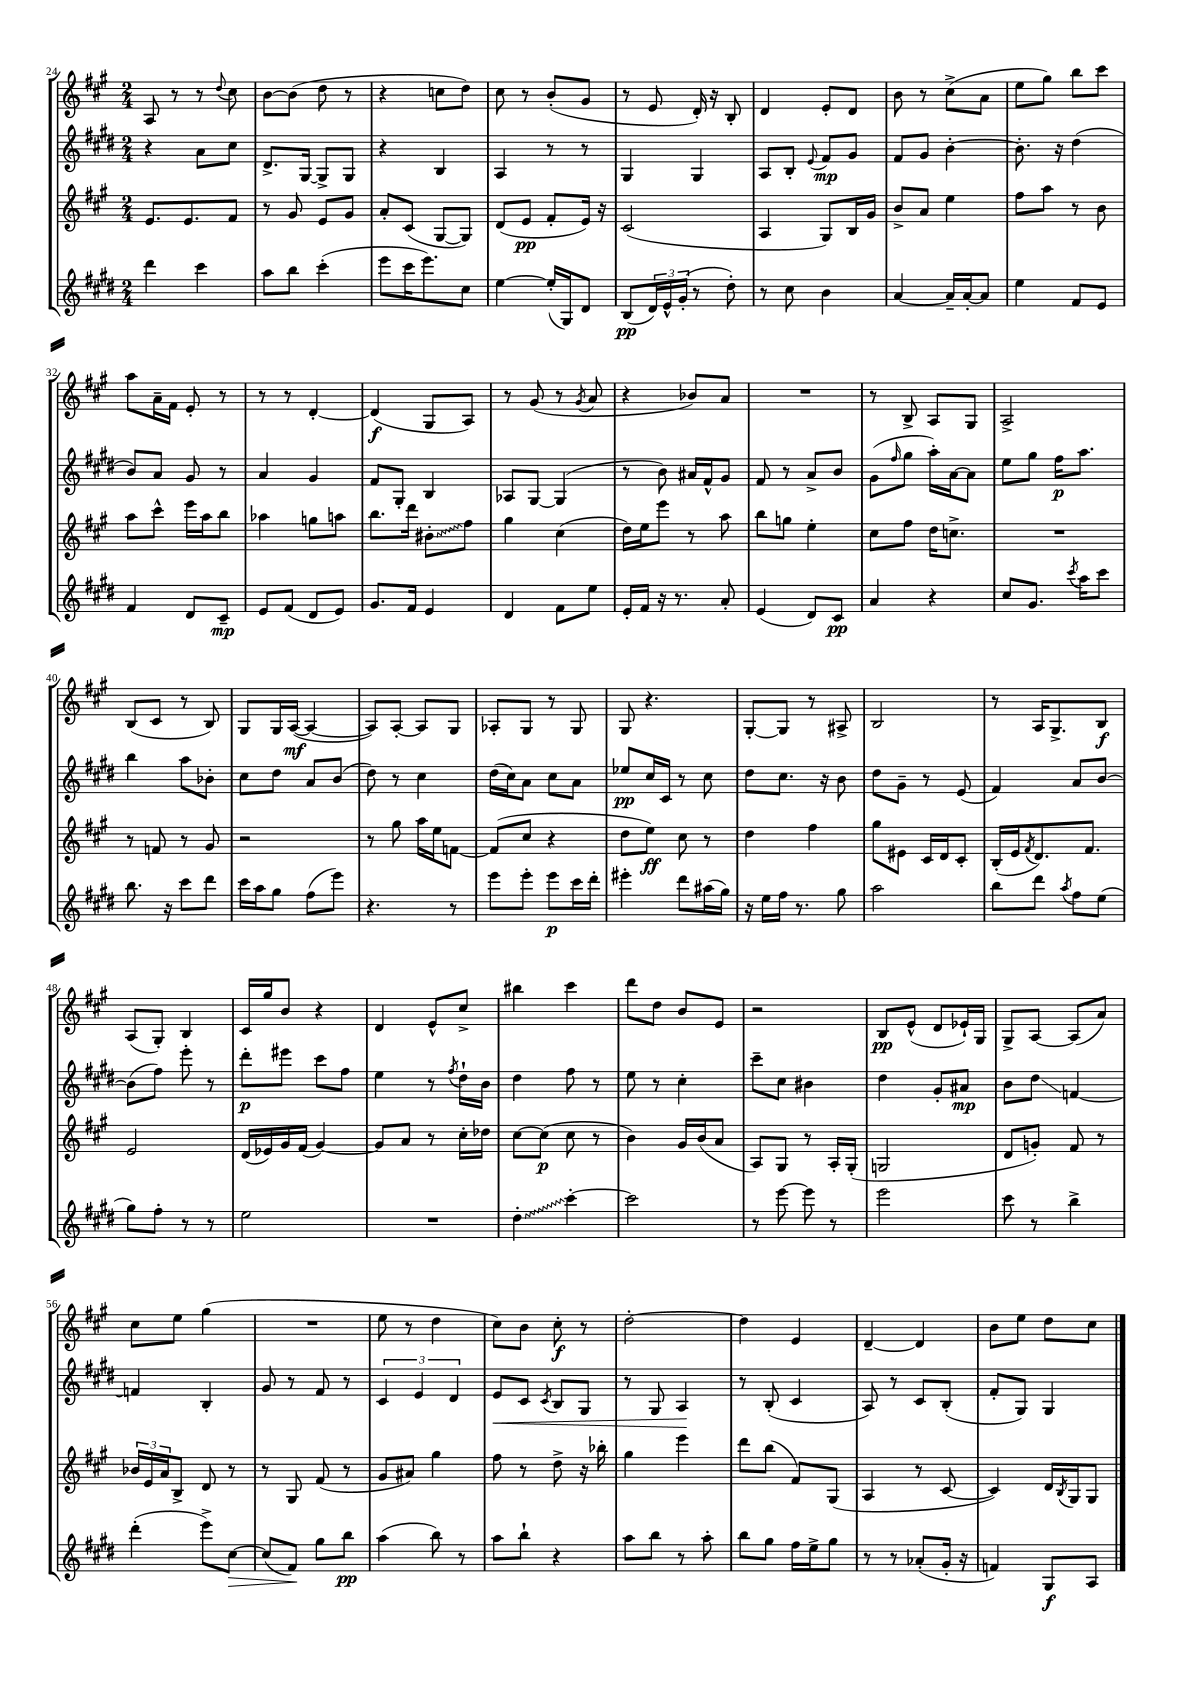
<<
\new StaffGroup <<
\new Staff = "s0" {
    \clef treble \key a \major \numericTimeSignature \time 2/4
    a8 r8 r8 \appoggiatura { d''8 } cis''8 |
    b'8~ b'8( d''8 r8 |
    r4 c''8 d''8) |
    cis''8 r8 b'8-.( gis'8 |
    r8 e'8 d'16-.) r16 b8-. |
    d'4 e'8-. d'8 |
    b'8 r8 cis''8->( a'8 |
    e''8 gis''8) b''8 cis'''8 |
    a''8 a'16-- fis'16 e'8-. r8 |
    r8 r8 d'4~-. |
    d'4\f( gis8 a8) |
    r8 gis'8( r8 \acciaccatura { gis'8 } a'8 |
    r4 bes'8) a'8 |
    R2 |
    r8 b8-> a8 gis8 |
    a2-> |
    b8( cis'8 r8 b8) |
    gis8 gis16 a16~\mf( a4~ |
    a8) a8~-. a8 gis8 |
    aes8-. gis8 r8 gis8 |
    gis8 r4. |
    gis8~-. gis8 r8 ais8-> |
    b2 |
    r8 a16 gis8.-> b8\f |
    a8( gis8-.) b4 |
    cis'16 gis''16 b'8 r4 |
    d'4 e'8-^ cis''8-> |
    bis''4 cis'''4 |
    d'''8 d''8 b'8 e'8 |
    r2 |
    b8\pp e'8-^( d'8 ees'16-!) gis16 |
    gis8-> a8~ a8( a'8) |
    cis''8 e''8 gis''4( |
    R2 |
    e''8 r8 d''4 |
    cis''8) b'8 cis''8-.\f r8 |
    d''2~-. |
    d''4 e'4 |
    d'4~-- d'4 |
    b'8 e''8 d''8 cis''8 \bar "|." |
}
\new Staff = "s1" {
    \clef treble \key e \major \numericTimeSignature \time 2/4
    r4 a'8 cis''8 |
    dis'8.-> gis16~ gis8-> gis8 |
    r4 b4 |
    a4 r8 r8 |
    gis4 gis4 |
    a8 b8-. \appoggiatura { e'8 } fis'8\mp gis'8 |
    fis'8 gis'8 b'4~-. |
    b'8.-. r16 dis''4( |
    b'8) a'8 gis'8 r8 |
    a'4 gis'4 |
    fis'8 gis8-. b4 |
    aes8 gis8~ gis4( |
    r8 b'8) ais'16 fis'16-^ gis'8 |
    fis'8 r8 a'8-> b'8 |
    gis'8( \grace { fis''16 } gis''8 a''16-.) a'16~ a'8 |
    e''8 gis''8 fis''16\p a''8. |
    b''4 a''8 bes'8-. |
    cis''8 dis''8 a'8 b'8( |
    dis''8) r8 cis''4 |
    dis''16( cis''16) a'8 cis''8 a'8 |
    ees''8\pp cis''16 cis'16 r8 cis''8 |
    dis''8 cis''8. r16 b'8 |
    dis''8 gis'8-- r8 e'8( |
    fis'4) a'8 b'8~ |
    b'8( fis''8) e'''8-. r8 |
    dis'''8-.\p eis'''8 cis'''8 fis''8 |
    e''4 r8 \acciaccatura { fis''8 } dis''16-! b'16 |
    dis''4 fis''8 r8 |
    e''8 r8 cis''4-. |
    cis'''8-- cis''8 bis'4 |
    dis''4 gis'8-. ais'8\mp |
    b'8 dis''8\glissando f'4~ |
    f'4 b4-. |
    gis'8 r8 fis'8 r8 |
    \tuplet 3/2 { cis'4 e'4 dis'4 } |
    e'8\< cis'8 \acciaccatura { cis'8 } b8 gis8 |
    r8 gis8 a4\! |
    r8 b8-.( cis'4 |
    a8) r8 cis'8 b8-.( |
    fis'8-. gis8) gis4 \bar "|." |
}
\new Staff = "s2" {
    \clef treble \key a \major \numericTimeSignature \time 2/4
    e'8. e'8. fis'8 |
    r8 gis'8 e'8 gis'8 |
    a'8-. cis'8( gis8~ gis8) |
    d'8( e'8\pp fis'8-. e'16) r16 |
    cis'2( |
    a4 gis8) b16 gis'16 |
    b'8-> a'8 e''4 |
    fis''8 a''8 r8 b'8 |
    a''8 cis'''8-^ e'''16 a''16 b''8 |
    aes''4 g''8 a''8 |
    b''8. d'''16 \once \override Glissando.style = #'zigzag bis'8-.\glissando fis''8 |
    gis''4 cis''4( |
    d''16) e''16 e'''8 r8 a''8 |
    b''8 g''8 e''4-. |
    cis''8 fis''8 d''16 c''8.-> |
    R2 |
    r8 f'8 r8 gis'8 |
    r2 |
    r8 gis''8 a''16 e''16 f'8~ |
    f'8( cis''8 r4 |
    d''8 e''8\ff) cis''8 r8 |
    d''4 fis''4 |
    gis''8 eis'8 cis'16 d'16 cis'8-. |
    b16-.( e'16 \acciaccatura { fis'8 } d'8.) fis'8. |
    e'2 |
    d'16( ees'16) gis'16 fis'16( gis'4~) |
    gis'8 a'8 r8 cis''16-. des''16 |
    cis''8~ cis''8\p( cis''8 r8 |
    b'4) gis'16 b'16( a'8 |
    a8) gis8 r8 a16-. gis16-.( |
    g2 |
    d'8 g'8-.) fis'8 r8 |
    \tuplet 3/2 { bes'16 e'16 a'16 } b8-> d'8 r8 |
    r8 gis8 fis'8( r8 |
    gis'8 ais'8) gis''4 |
    fis''8 r8 d''8-> r16 bes''16-. |
    gis''4 e'''4 |
    d'''8 b''8( fis'8) gis8( |
    a4 r8 cis'8~ |
    cis'4) d'16 \acciaccatura { b8 } gis16 gis8 \bar "|." |
}
\new Staff = "s3" {
    \clef treble \key e \major \numericTimeSignature \time 2/4
    dis'''4 cis'''4 |
    a''8 b''8 cis'''4-.( |
    e'''8 cis'''16 e'''8.) cis''8 |
    e''4~ e''16-.( gis16) dis'8 |
    b8\pp( \tuplet 3/2 { dis'16) e'16-^ gis'16-.( } r8 dis''8-.) |
    r8 cis''8 b'4 |
    a'4~ a'16-- a'16~-. a'8 |
    e''4 fis'8 e'8 |
    fis'4 dis'8 cis'8--\mp |
    e'8 fis'8( dis'8 e'8) |
    gis'8. fis'16 e'4 |
    dis'4 fis'8 e''8 |
    e'16-. fis'16 r16 r8. a'8-. |
    e'4( dis'8) cis'8\pp |
    a'4 r4 |
    cis''8 gis'8. \acciaccatura { cis'''8 } a''16 cis'''8 |
    b''8. r16 cis'''8 dis'''8 |
    cis'''16 a''16 gis''8 fis''8( e'''8) |
    r4. r8 |
    e'''8 e'''8-. e'''8\p cis'''16 dis'''16-. |
    eis'''4-. dis'''8 ais''16( gis''16) |
    r16 e''16 fis''16 r8. gis''8 |
    a''2 |
    b''8 dis'''8 \acciaccatura { a''8 } fis''8 e''8( |
    gis''8) fis''8-. r8 r8 |
    e''2 |
    R2 |
    \once \override Glissando.style = #'zigzag dis''4-.\glissando cis'''4~-. |
    cis'''2 |
    r8 e'''8~ e'''8 r8 |
    e'''2 |
    cis'''8 r8 b''4-> |
    dis'''4-.( e'''8->) cis''8~\> |
    cis''8( fis'8\!) gis''8 b''8\pp |
    a''4( b''8) r8 |
    a''8 b''8-! r4 |
    a''8 b''8 r8 a''8-. |
    b''8 gis''8 fis''16 e''16-> gis''8 |
    r8 r8 aes'8-.( gis'16-. r16 |
    f'4) gis8\f a8 \bar "|." |
}
>>
>>
\layout { \context { \Score currentBarNumber = #24 } }
